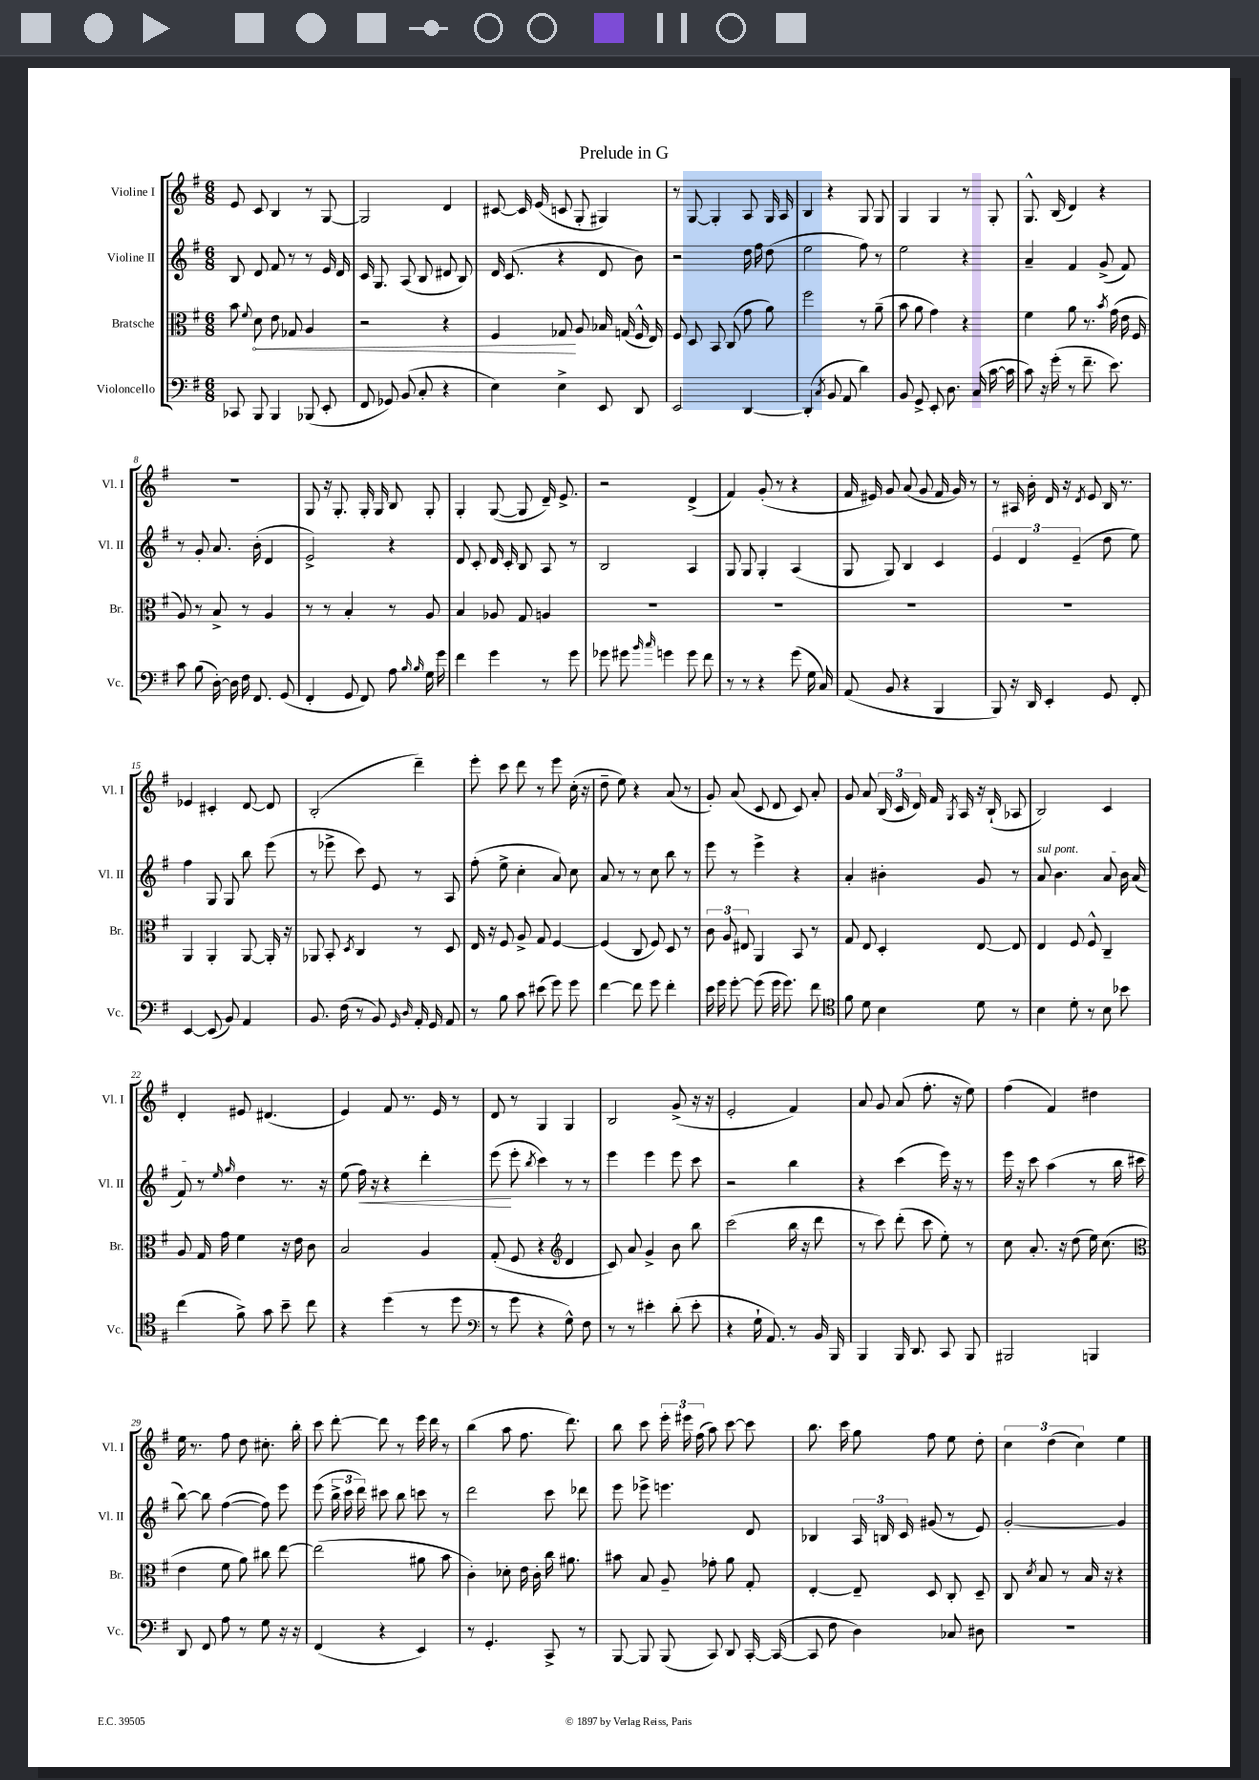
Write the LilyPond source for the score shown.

\header { title = "Prelude in G" }
<<
\new StaffGroup <<
\new Staff = "s0" \with { instrumentName = "Violine I" shortInstrumentName = "Vl. I" } {
    \clef treble \key g \major \numericTimeSignature \time 6/8
    \autoBeamOff e'8 c'8 b4 r8 g8~ |
    g2 d'4 |
    cis'8~ cis'16 e'16( c'8 g8-. gis4) |
    r8 g8~ g4-. a8 g16 a16 |
    b4 r4 g8 g8 |
    g4 g4 r8 g8-. |
    g8.-^ b16( d'4) r4 |
    R2. |
    g8 r16 g8.-. g16-. g16 b8 g8-. |
    g4-. g8~( g8 d'16--) e'8.-> |
    r2 d'4->( |
    fis'4) g'8-.( r8 r4 |
    fis'16 eis'16) g'8 a'8( g'8 fis'16 g'16) r8 |
    r8 ais16 b'16-. d'16 r16 \acciaccatura { d'8 } e'8 b16 r8. |
    ees'4 cis'4-. d'8~ d'8 |
    b2-.( d'''4--) |
    e'''8-. c'''8 d'''8 r8 e'''8 c''16-.( r16 |
    d''8-- e''8) r4 a'8( r8 |
    g'8-.) a'8( c'8 d'8 c'8) a'8-. |
    g'8 a'8 \tuplet 3/2 { b16( c'16 d'16) } fis'16 \acciaccatura { g8 } a16 r16 b16-!( aes8 |
    b2) c'4 |
    d'4-. eis'8 dis'4.( |
    e'4) fis'8 r8. e'16 r8 |
    d'8 r8 g4 g4 |
    b2 g'8->( r16 r16 |
    e'2-. fis'4) |
    a'8 g'8 a'8( fis''8.-. r16 e''8) |
    fis''4( fis'4) dis''4 |
    e''16 r8. fis''8 d''8 cis''8.-. b''16-. |
    c'''8 d'''8~-. d'''8 r8 e'''16 d'''16 r8 |
    b''4( a''8 fis''8. d'''8.) |
    b''8 c'''8 \tuplet 3/2 { e'''16-. eis'''16 fis''16( } a''8) c'''8~ c'''8 |
    b''8. c'''16 g''8 fis''8 e''8 d''8-. |
    \tuplet 3/2 { c''4 d''4( c''4) } e''4 \bar "|." |
}
\new Staff = "s1" \with { instrumentName = "Violine II" shortInstrumentName = "Vl. II" } {
    \clef treble \key g \major \numericTimeSignature \time 6/8
    \autoBeamOff b8 d'8 fis'8 r8 r8 e'16 d'16 |
    c'16 g8. a8( b8 dis'8 b8) |
    d'16 c'8.( r4 d'8 b'8) |
    r2 d''16 fis''16 d''8( |
    e''2 fis''8) r8 |
    e''2 r4 |
    a'4-- fis'4 g'8->( fis'8) |
    r8 g'8-. a'8. b'16-.( d'4 |
    e'2->) r4 |
    d'8 c'8-. d'16 c'16-. b8 a8 r8 |
    b2 a4 |
    g8 g8 g4-. a4( |
    g8 g8) b4 c'4 |
    \tuplet 3/2 { e'4 d'4 e'4--( } d''8 e''8) |
    fis''4 g8 g8 b''8 e'''8( |
    r8 ees'''8-> c'''8) e'8 r8 a8 |
    fis''8-.( e''8-> c''4-. a'8) c''8 |
    a'8 r8 r8 c''8 b''8 r8 |
    e'''8 r8 e'''4-> r4 |
    a'4-. bis'4-. g'8 r8 |
    \once \override TextSpanner.bound-details.left.text = \markup { \italic "sul pont." } a'8\startTextSpan b'4. a'8 b'16 a'16( |
    fis'8\stopTextSpan) r8 \grace { e''16 g''16 } d''4 r8. r16 |
    e''8( fis''16\<) r16 r4 d'''4-. |
    e'''8\!( e'''8-. \acciaccatura { b''8 } c'''4) r8 r8 |
    e'''4 e'''4 e'''8 c'''8 |
    r2 b''4 |
    r4 c'''4( e'''16) r16 r8 |
    e'''16 r16 c'''8 a''4( r8 b''16 cis'''16 |
    b''8~) b''8 fis''4~( fis''8) e'''8 |
    e'''8( \tuplet 3/2 { b''16-> c'''16 d'''16) } cis'''8 b''8 c'''8 r8 |
    d'''2 c'''8 des'''8 |
    e'''8 ees'''8-> e'''4. d'8 |
    bes4 \tuplet 3/2 { a16 b16 c'16 } gis'8( r8 e'8) |
    g'2~-. g'4 \bar "|." |
}
\new Staff = "s2" \with { instrumentName = "Bratsche" shortInstrumentName = "Br." } {
    \clef alto \key g \major \numericTimeSignature \time 6/8
    \autoBeamOff b'8 \appoggiatura { fis'8 } \once \override Hairpin.circled-tip = ##t d'8\< e'8 ges8 a4 |
    r2 r4 |
    fis4 ges8\! a8 bes16 g16( fis16-^ e16) |
    fis8 d8 b,8 c8( g'8 a'8) |
    fis''2 r8 a'8--( |
    b'8 a'8 g'4) r4 |
    fis'4 a'8 r8. \acciaccatura { b'8 } g'16( e'16 fis16 |
    a8) r8 b8-> r8 a4 |
    r8 r8 b4-. r8 a8 |
    b4 aes8 g8 a4 |
    R2. |
    R2. |
    R2. |
    R2. |
    a,4 a,4-. a,8~ a,16-. r16 |
    aes,8 b,8-. \acciaccatura { d8 } c4 r8 d8 |
    e16 r16 fis8 a8-> g8 fis4~ |
    fis4( c8 fis8) d8 r8 |
    \tuplet 3/2 { c'8 a8 eis8 } a,4 b,8 r8 |
    g8 e8 d4-. e8~ e8 |
    e4 fis8 fis8-^ c4-- |
    a8 g16 g'16 fis'4 r16 e'16 c'8 |
    b2 a4 |
    g8-.( fis8 r4 \clef treble d'4 |
    c'8) a'8 g'4-> b'8 b''8 |
    c'''2( b''16 r16 d'''8 |
    r8 c'''8) d'''8-.( c'''8 e''8-.) r8 |
    c''8 a'8.-. r16 d''8( e''16) c''8.( |
    \clef alto e'4 fis'8 a'8) cis''8 e''8~ |
    e''2( ais'8 b'8 |
    c'4-.) des'8-. e'16 c'16-. c''16 ais'8. |
    bis'8 b8 a8-- ges'8-. a'8 g8-. |
    e4~-. e8-- d8 c8-. d8-- |
    c8 \acciaccatura { d'8 } b8 r8 b16 r16 r4 \bar "|." |
}
\new Staff = "s3" \with { instrumentName = "Violoncello" shortInstrumentName = "Vc." } {
    \clef bass \key g \major \numericTimeSignature \time 6/8
    \autoBeamOff ces,8 b,,8 b,,4 bes,,8( e,8-. |
    fis,8 ges,8) b,8( c8-. r4 |
    e4) e4-> e,8 d,8 |
    e,2 d,4~ |
    d,4-.( \acciaccatura { c8 } b,8 a,8 d'4) |
    b,8 g,8-> e,8-. d8. c16( c'16~ c'16 |
    c'8) r16 g'16-.( r8 fis'8.-- e'8.) |
    c'8 b8( d16~-.) d16 fis16 fis,8. g,8( |
    fis,4-. g,8 fis,8) a8 \grace { b16 b16 } g16 g'16 |
    fis'4 g'4 r8 g'8 |
    ges'8 gis'8 \grace { b'16 c''16 } g'4 g'8 fis'8 |
    r8 r8 r4 g'8( g16 c16) |
    a,8( b,8 r4 b,,4 |
    b,,8) r16 d,16 e,4-. g,8 fis,8-. |
    e,4~ e,8( b,8) a,4 |
    b,8. fis16( r8 b,8) \grace { g,16 d16 } a,16-. g,16 a,8 |
    r8 b8 c'8 eis'8( g'8) g'8 |
    fis'4~ fis'8 g'8 fis'4-. |
    e'16 g'16 g'8~-. g'8( g'16 g'8.) fis'8 |
    \clef tenor fis'8 d'8 b4 d'8 r8 |
    b4 d'8-. r8 b8 bes'8 |
    c''4( fis'8->) g'8 b'8-- c''8 |
    r4 d''4( r8 d''8 |
    \clef bass r8 g'8 r4 g8-^) fis8 |
    r8 r8 eis'4-. d'8-.( eis'8-. |
    r4 g16-! a,8.) r8 b,16 b,,16 |
    b,,4 b,,16 d,8. c,8 b,,8 |
    bis,,2 b,,4 |
    d,8 fis,8 a8 r8 g8 r16 r16 |
    fis,4( r4 e,4) |
    r8 g,4.-. c,8-> r8 |
    b,,8~ b,,8 b,,8( c,8) d,8 c,16~-. c,16~( |
    c,8 fis8 d4) ces8 dis8 |
    R2. \bar "|." |
}
>>
>>
